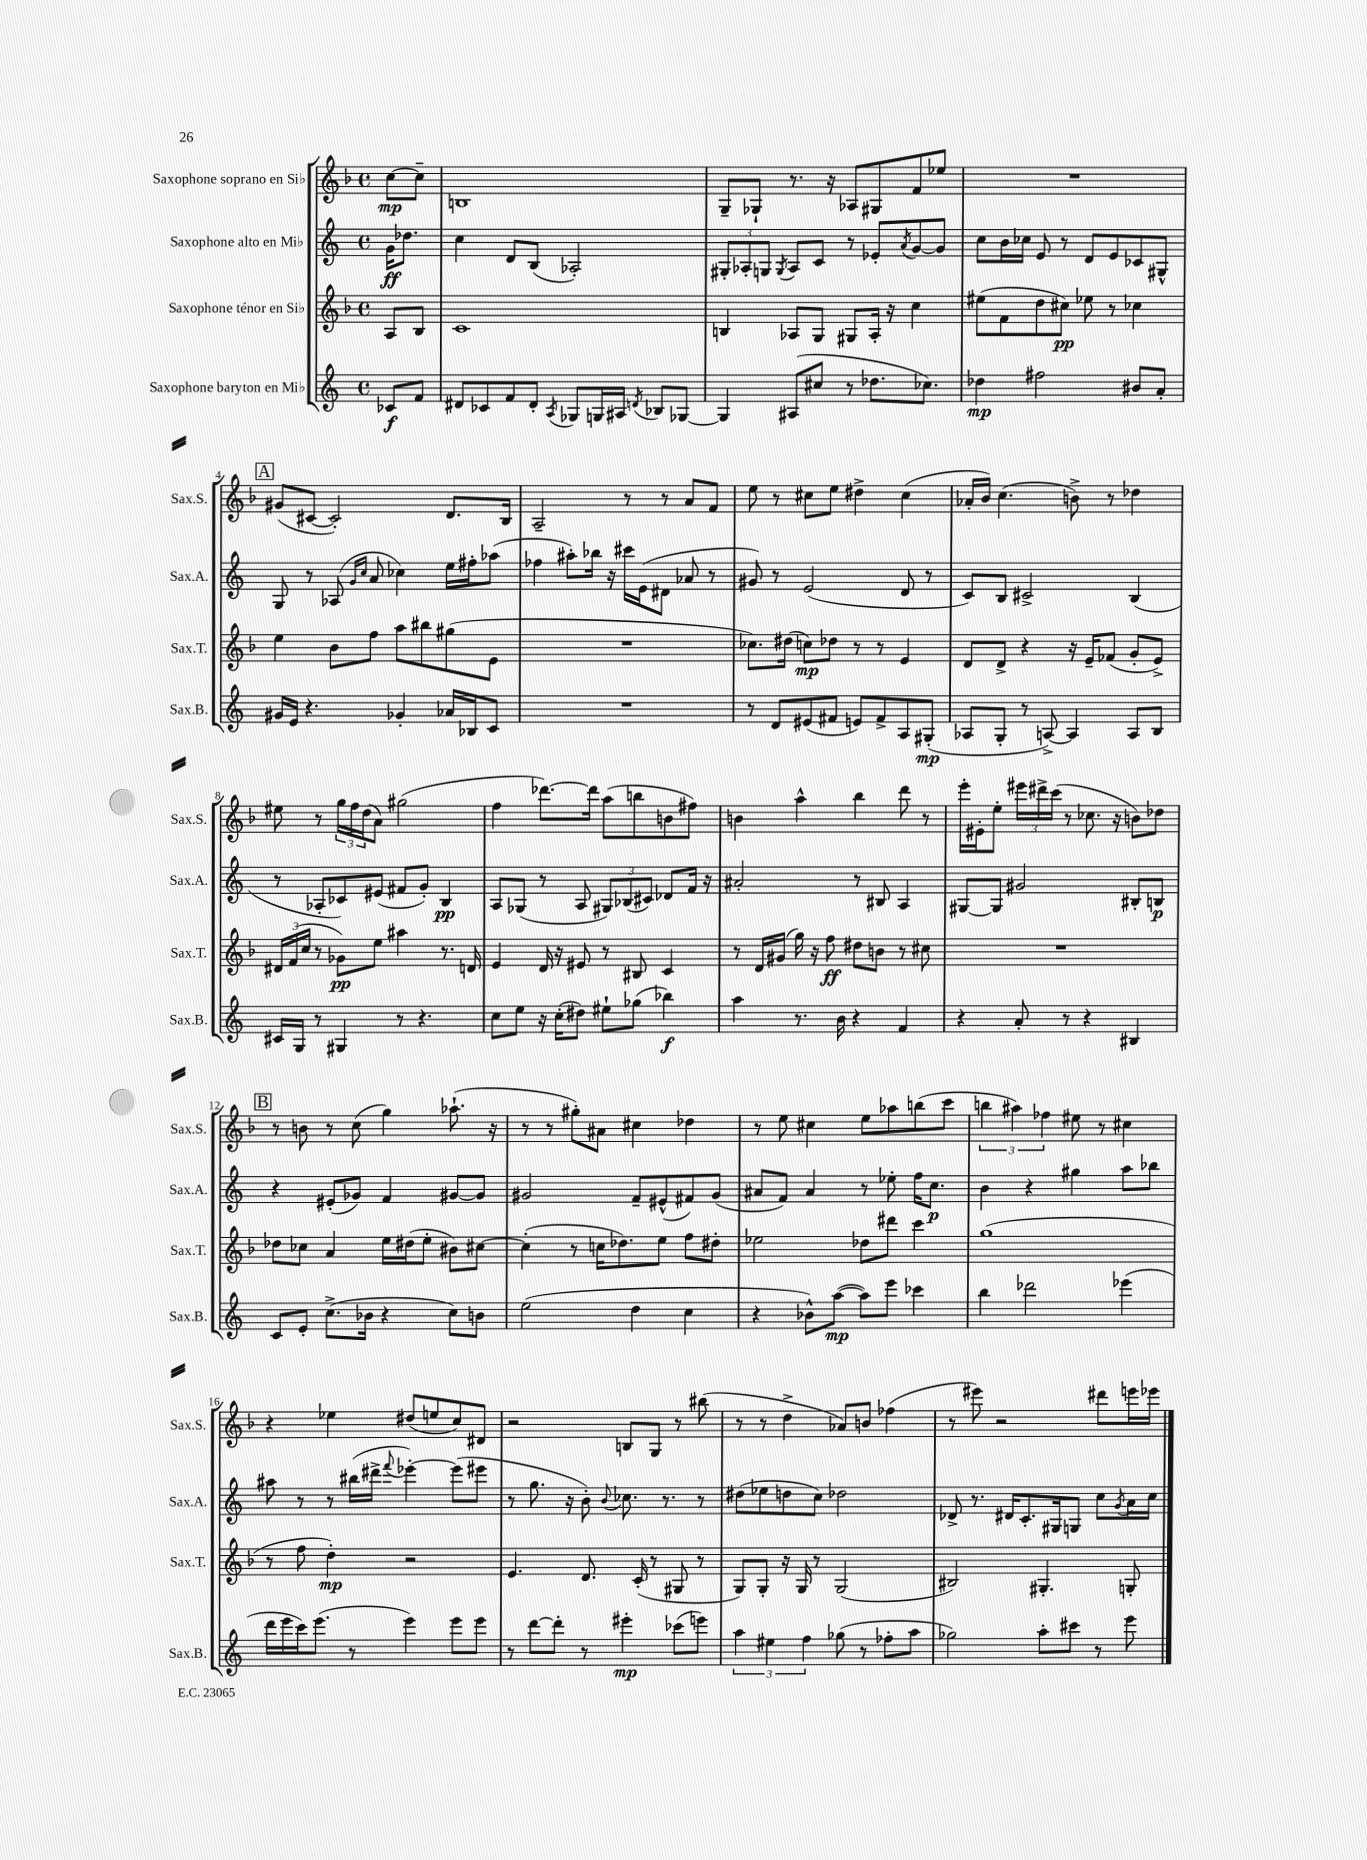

**kern	**kern	**kern	**kern
*staff4	*staff3	*staff2	*staff1
*clefG2	*clefG2	*clefG2	*clefG2
*k[]	*k[b-]	*k[]	*k[b-]
*M4/4	*M4/4	*M4/4	*M4/4
*met(c)	*met(c)	*met(c)	*met(c)
8c-	8A	16g	[8cc
.	.	8.dd-	.
8f	8B-	.	8cc~]
=	=	=	=
8d#	1c	4cc	1B
8c-	.	.	.
8f	.	8d	.
8d#'	.	(8B	.
8qA	.	.	.
8G-	.	2A-')	.
16G	.	.	.
16A#	.	.	.
8qd	.	.	.
8B-	.	.	.
[8G-	.	.	.
=	=	=	=
4G-]	4B	12G#'	8G~
.	.	12A-'	.
.	.	.	8G-`
.	.	12G	.
.	.	8qG	.
(8A#	8A-	8A-	8.r
8cc#	8G	8c	.
.	.	.	16r
8r	8G#	8r	8A-
8.dd-	16A-'	8e-'	8G#
.	16r	.	.
.	.	8qa	.
.	4cc	[8g	8f
8.cc-)	.	.	.
.	.	8g]	8ee-
=	=	=	=
4dd-	(8ee#	8cc	1r
.	8f	16b	.
.	.	16cc-	.
2ff#	8dd	8e	.
.	8cc#)	8r	.
.	8ee-	8d	.
.	8r	8e	.
8b#	4cc-	8c-	.
8a'	.	8G#^^	.
=	=	=	=
16g#	4ee	8G	(8g#
16e	.	.	.
4.r	.	8r	[8c#
.	8b-	(8A-	2c#'])
.	.	16qqg	.
.	.	16qqcc	.
.	8ff	8a	.
4g-'	8aa	4cc-)	.
.	8bb#	.	.
16a-	(8gg#	16ee	8.d
16B-	.	16ff#'	.
8c	8e	(8aa-	.
.	.	.	16B-
=	=	=	=
1r	1r	4ff-	2A~
.	.	8aa#')	.
.	.	16bb-	.
.	.	16r	.
.	.	16ccc#	8r
.	.	(16e	.
.	.	8d#	8r
.	.	8a-	8a
.	.	8r	8f
=	=	=	=
8r	8.cc-)	8g#)	8ee
8d	.	8r	8r
.	(16dd#	.	.
(8e#	8cc)	(2e	8cc#
8f#	8dd-	.	8ee
8e)	8r	.	4dd#^
8f#^	8r	.	.
8A	4e	8d	(4cc#
(8G#'	.	8r	.
=	=	=	=
8A-	8d	8c)	16a-'
.	.	.	16b-)
8G'	8d^	8B	(4.cc
8r	4r	2c#^	.
[8A^)	.	.	.
4A]	16r	.	8b^)
.	16e~	.	.
.	(8f-	.	8r
8A	8g'	(4B	4dd-
8B	8e^)	.	.
=	=	=	=
16c#	24d#	8r	8ee#
.	(24f	.	.
16G	.	.	.
.	24cc	.	.
8r	8r	8A-'	8r
4G#	8g-)	8c-)	24gg
.	.	.	24ff
.	.	.	(24dd
.	8ee	(8e#	8a)
8r	4aa#	8f#	(2gg#
4.r	.	8g')	.
.	8.r	4B	.
.	16d	.	.
=	=	=	=
8cc	4e	8A	4ff
8ee	.	(8G-	.
16r	16d	8r	[8.ddd-)
(16cc'	16r	.	.
8dd#)	8e#	8A	.
.	.	.	16ddd-]
8ee#`	8r	12G#)	(8aa
.	.	(12B-	.
(8gg-	8B#	.	8bb
.	.	12c#)	.
4bb-)	4c	8d-	8b
.	.	16f	8ff#)
.	.	16r	.
=	=	=	=
4aa	8r	2a#'	4b
.	16d	.	.
.	(16g#	.	.
8.r	16gg)	.	4aa^^
.	16r	.	.
.	8ff	.	.
16b	.	.	.
4r	8dd#	8r	4bb-
.	8b	8B#	.
4f	8r	4A	8ddd
.	8cc#	.	8r
=	=	=	=
4r	1r	[8G#	16eee'
.	.	.	16e#'
.	.	8G#]	8ee'
8a'	.	2g#	24eee#
.	.	.	24ddd#^
.	.	.	(24ccc
8r	.	.	8r
4r	.	.	8.cc-
.	.	.	16r
4B#	.	8B#'	8b)
.	.	8B	8dd-
=	=	=	=
8c	8dd-	4r	8r
8e'	8cc-	.	8b
(8.cc^	4a	(8e#'	8r
.	.	8g-)	(8cc
16b-	.	.	.
4r	16ee	4f	4gg)
.	(16dd#	.	.
.	8ee'	.	.
8cc)	8b#)	[8g#	(8.aa-`
8b	[8cc#	8g#]	.
.	.	.	16r
=	=	=	=
(2ee	(4cc#']	2g#	8r
.	.	.	8r
.	8r	.	8gg#')
.	16cc	.	8a#
.	8.dd-)	.	.
4dd	.	8f~	4cc#
.	8ee	(8e#^^	.
4cc	8ff	8f#)	4dd-
.	8dd#'	(8g#	.
=	=	=	=
4r	2ee-	8a#	8r
.	.	8f)	8ee
8b-^^)	.	4a#	4cc#
([8aa	.	.	.
8aa])	8dd-	8r	8ee
8eee	8ddd#	8ee-'	8aa-
4ccc-	4ccc	16ff	(8bb
.	.	8.cc	.
.	.	.	8ccc
=	=	=	=
4bb	(1gg	4b	6bb
.	.	.	6aa#)
2ddd-	.	4r	.
.	.	.	6ff-
.	.	4gg#	8ee#
.	.	.	8r
(4eee-	.	8aa	4cc#
.	.	8bb-	.
=	=	=	=
16ddd	8r	8aa#	4r
16eee	.	.	.
16ccc)	8ff	8r	.
(8.eee	.	.	.
.	4dd')	8r	4ee-
8r	.	(16bb#	.
.	.	16ddd#^	.
.	.	8qqfff	.
4eee)	2r	[4eee-')	(8dd#
.	.	.	8ee
8eee	.	(8eee-]	8cc)
8eee	.	8eee#	8d#
=	=	=	=
8r	4.e	8r	2r
[8ddd	.	8.gg	.
8ddd']	.	.	.
.	.	16r	.
8r	8.d	8b')	.
.	.	8qqb	.
4eee#'	.	8.cc-	8B
.	(16c'	.	.
.	8r	.	8G
.	.	8.r	.
(8ccc-	8G#	.	8r
8eee)	8r	8r	(8bb#
=	=	=	=
6aa	8G)	(8dd#	8r
.	8G'	8ee-	8r
6ee#	.	.	.
.	16r	8dd	4dd^
.	16G	.	.
6ff	.	.	.
.	8r	8cc)	.
(8gg-	(2G	2dd-	8a-)
8r	.	.	8b
8ff-'	.	.	(4ff-
8aa	.	.	.
=	=	=	=
2gg-)	2B#)	8d-^	8r
.	.	8.r	8eee#)
.	.	.	2r
.	.	16d#	.
.	.	8.c'	.
8aa'	4.G#'	.	.
.	.	16G#	.
8ccc#	.	8G	.
8r	.	8cc	8ddd#
.	.	8qg	.
8eee	8G'	16a	16eee
.	.	16cc	16eee-
==	==	==	==
*-	*-	*-	*-
